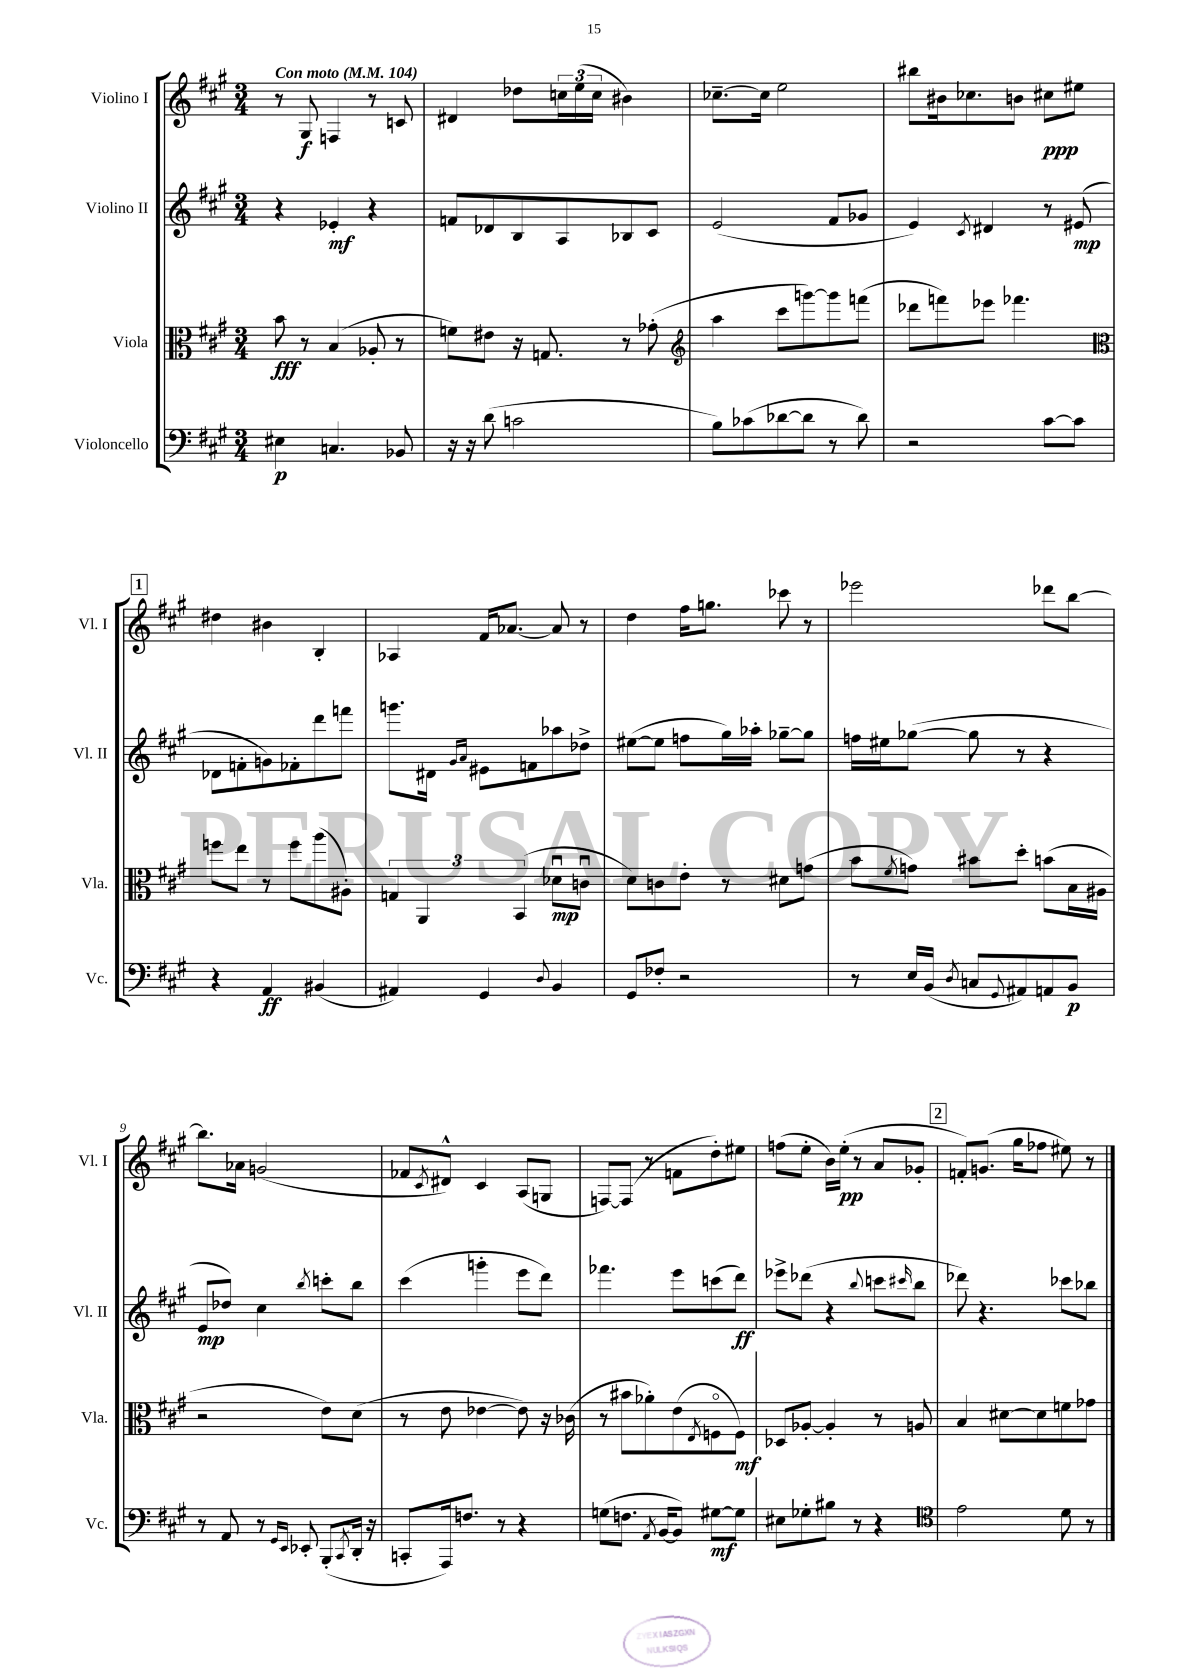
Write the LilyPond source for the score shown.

<<
\new StaffGroup <<
\new Staff = "s0" \with { instrumentName = "Violino I" shortInstrumentName = "Vl. I" } {
    \clef treble \key a \major \numericTimeSignature \time 3/4 \tempo "Con moto" 4 = 104
    r8 gis8\f f4 r8 c'8 |
    dis'4 des''8 \tuplet 3/2 { c''16 e''16( c''16 } bis'4) |
    ces''8.~-- ces''16 e''2 |
    bis''8 bis'16 ces''8. b'8 cis''8\ppp eis''8 |
    \mark \markup { \box "1" } dis''4 bis'4 b4-. |
    aes4 fis'16 aes'8.~ aes'8 r8 |
    d''4 fis''16 g''8. ces'''8 r8 |
    ees'''2 des'''8 b''8~ |
    b''8. aes'16 g'2( |
    fes'8 \acciaccatura { cis'8 } dis'8-^) cis'4 a8( g8 |
    f8~) f8( r8 f'8 d''8-.) eis''8 |
    f''8( e''8-. b'16) e''16-.\pp( r8 a'8 ges'8-. |
    \mark \markup { \box "2" } f'8-.) g'8.( gis''16 fes''8 eis''8) r8 \bar "|." |
}
\new Staff = "s1" \with { instrumentName = "Violino II" shortInstrumentName = "Vl. II" } {
    \clef treble \key a \major \numericTimeSignature \time 3/4
    r4 ees'4-.\mf r4 |
    f'8 des'8 b8 a8 bes8 cis'8 |
    e'2( fis'8 ges'8 |
    e'4) \acciaccatura { cis'8 } dis'4 r8 eis'8\mp( |
    \mark \markup { \box "1" } des'8 f'8-. g'8) fes'8-. d'''8 f'''8 |
    g'''8. dis'16 \grace { gis'16 a'16 } eis'8 f'8 aes''8 des''8-> |
    eis''8~( eis''8 f''8 gis''16) aes''16-. ges''8~-- ges''8 |
    f''16 eis''16 ges''8~( ges''8 r8 r4 |
    e'8\mp des''8) cis''4 \acciaccatura { b''8 } c'''8-. b''8 |
    cis'''4( g'''4-. e'''8 d'''8) |
    fes'''4. e'''8 c'''8( d'''8\ff) |
    ees'''8-> des'''8( r4 \appoggiatura { b''8 } c'''8 \grace { cis'''16 } b''8 |
    \mark \markup { \box "2" } des'''8) r4. ces'''8 bes''8 \bar "|." |
}
\new Staff = "s2" \with { instrumentName = "Viola" shortInstrumentName = "Vla." } {
    \clef alto \key a \major \numericTimeSignature \time 3/4
    b'8\fff r8 b4( aes8-. r8 |
    f'8) eis'8 r16 g8. r8 ges'8-.( |
    \clef treble a''4 cis'''8 g'''8~) g'''8 f'''8( |
    des'''8 f'''8) ees'''8 fes'''4. |
    \mark \markup { \box "1" } \clef alto f''8 e''8 r8 f''8 a''8( ais8-.) |
    \tuplet 3/2 { g4 a,4 b,4( } des'8\downbow\mp c'8\downbow |
    d'8) c'8 e'8-. r8 dis'8 g'8( |
    b'8 \acciaccatura { fis'8 } g'8) bis'8 d''8-. b'8( b16 ais16 |
    r2 e'8) d'8( |
    r8 e'8 ees'4~ ees'8) r16 ces'16( |
    r8 bis'8 aes'8-.) e'8( \acciaccatura { e8 } f8\flageolet f8\mf) |
    des8 aes8~-. aes4-. r8 a8 |
    \mark \markup { \box "2" } b4 dis'8~ dis'8 f'8 ges'8 \bar "|." |
}
\new Staff = "s3" \with { instrumentName = "Violoncello" shortInstrumentName = "Vc." } {
    \clef bass \key a \major \numericTimeSignature \time 3/4
    eis4\p c4. bes,8 |
    r16 r16 d'8( c'2 |
    b8) ces'8( des'8~ des'8 r8 des'8) |
    r2 cis'8~ cis'8 |
    \mark \markup { \box "1" } r4 a,4\ff bis,4( |
    ais,4) gis,4 \appoggiatura { d8 } b,4 |
    gis,8 fes8-. r2 |
    r8 e16 b,16( \acciaccatura { d8 } c8 \appoggiatura { gis,8 } ais,8) a,8 b,8\p |
    r8 a,8 r8 \grace { gis,16 e,16 } ees,8-. b,,8-.( \acciaccatura { cis,8 } d,16-. r16 |
    c,8-. a,,16) f8. r8 r4 |
    g8( f8. \acciaccatura { a,8 } b,16~ b,8) gis8~\mf gis8 |
    eis8 ges8-. bis8 r8 r4 |
    \mark \markup { \box "2" } \clef tenor e'2 d'8 r8 \bar "|." |
}
>>
>>
